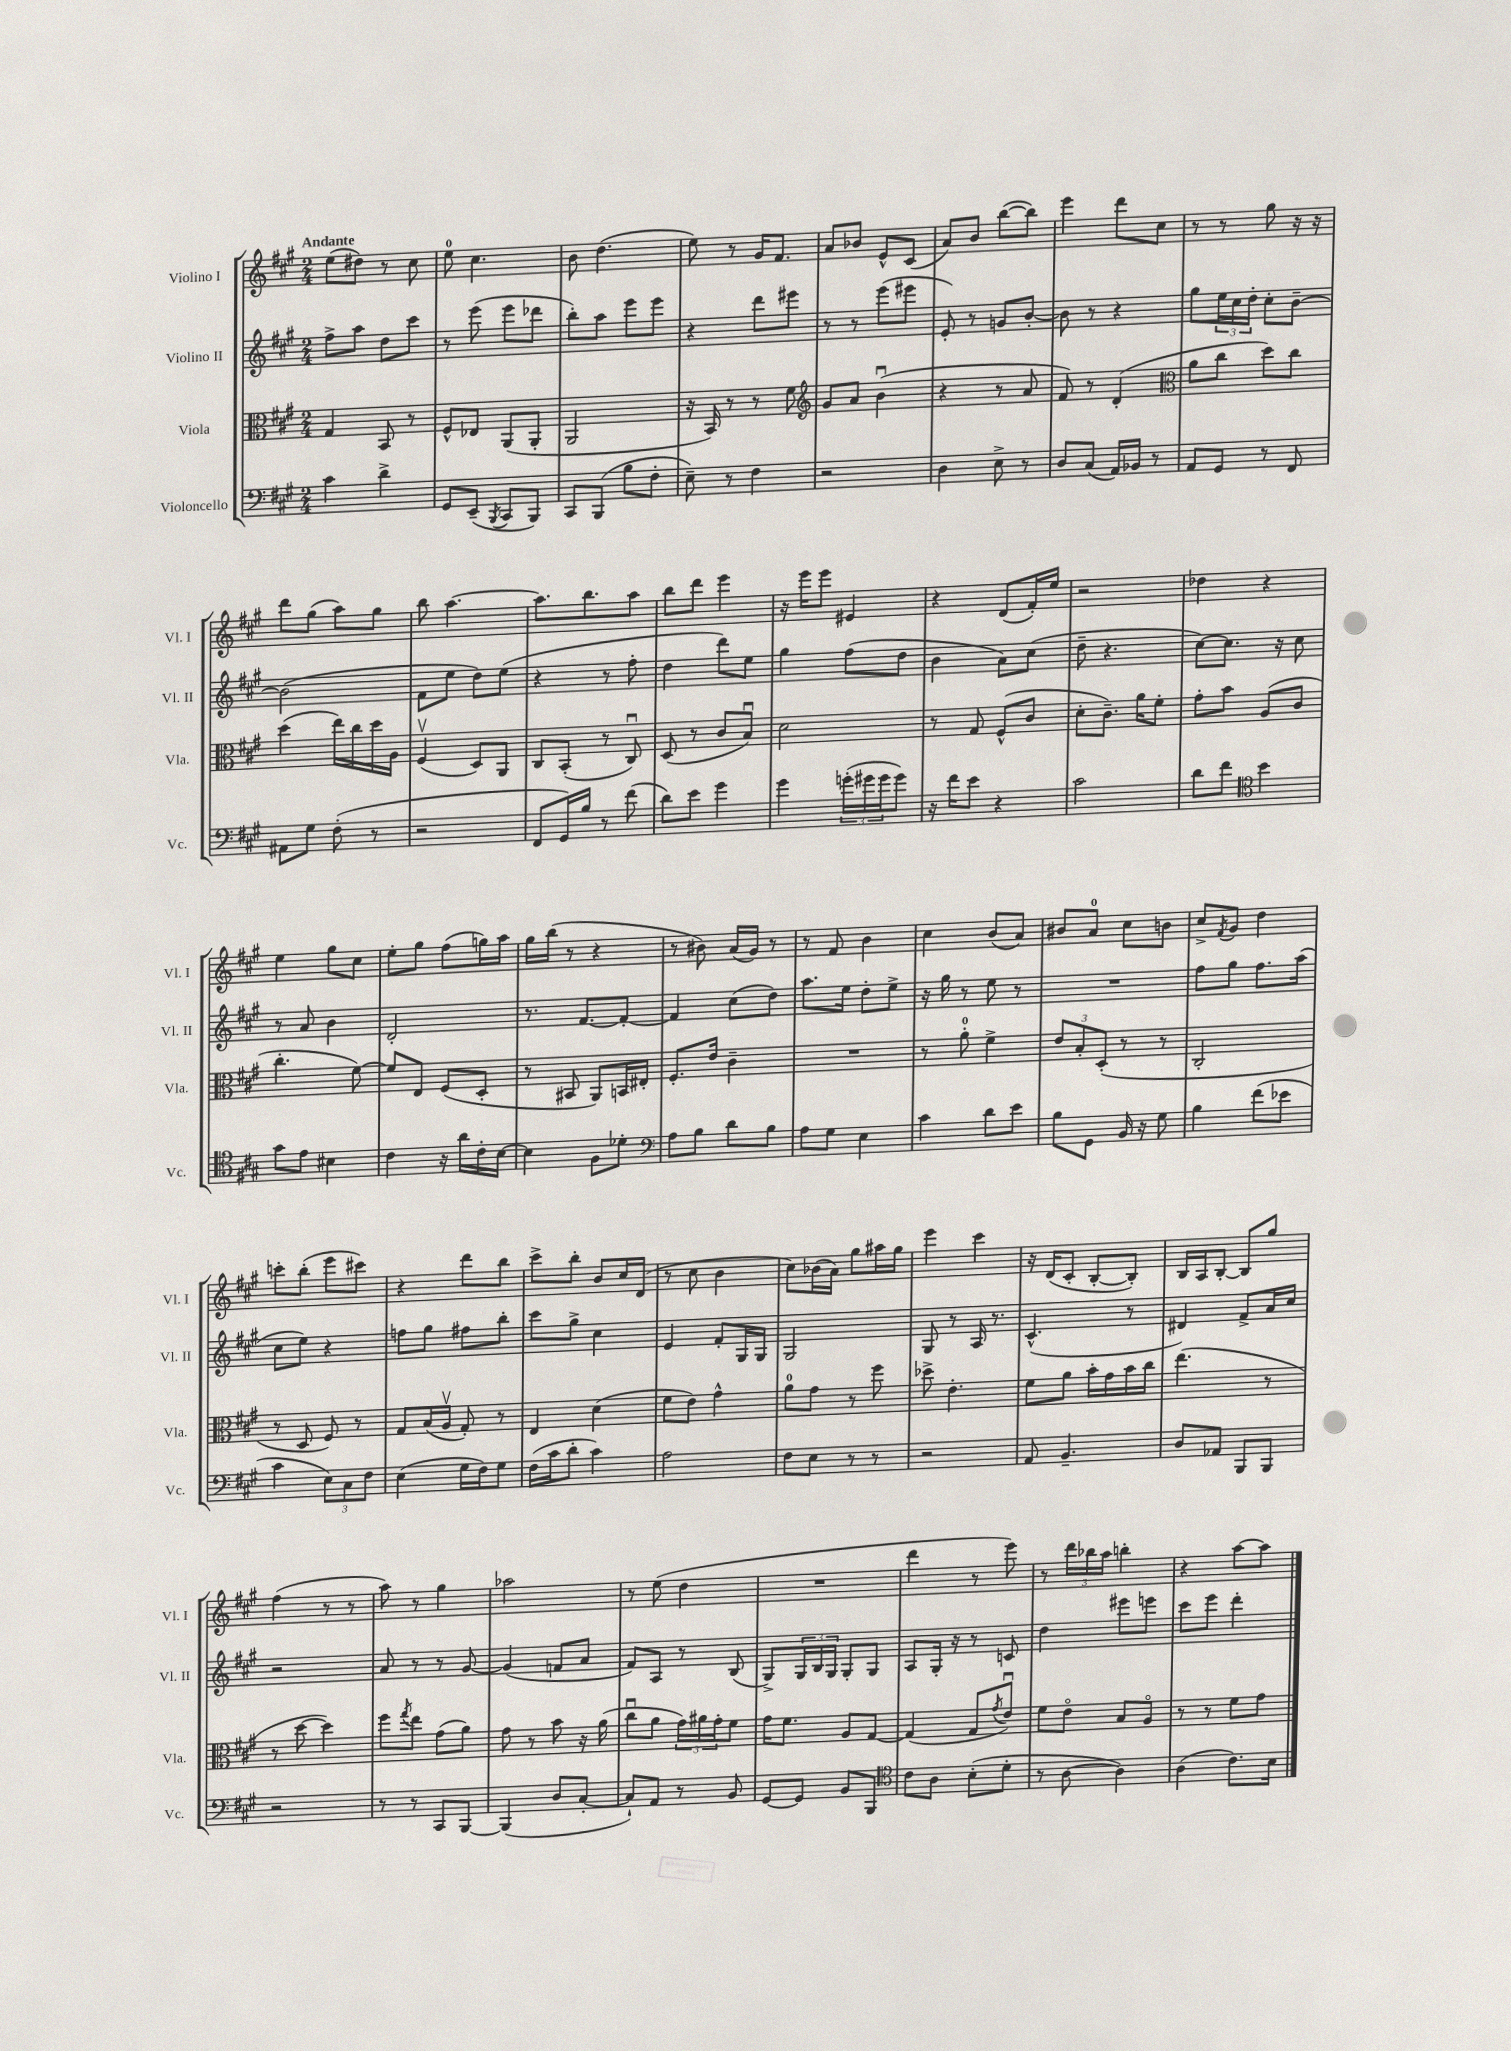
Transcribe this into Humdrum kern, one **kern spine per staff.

**kern	**kern	**kern	**kern
*part4	*part3	*part2	*part1
*staff4	*staff3	*staff2	*staff1
*I"Violoncello	*I"Viola	*I"Violino II	*I"Violino I
*I'Vc.	*I'Vla.	*I'Vl. II	*I'Vl. I
*clefF4	*clefC3	*clefG2	*clefG2
*k[f#c#g#]	*k[f#c#g#]	*k[f#c#g#]	*k[f#c#g#]
*M2/4	*M2/4	*M2/4	*M2/4
=1	=1	=1	=1
!	!	!	!LO:TX:a:B:t=Andante
4c#\	4G#/	8ff#^\L	(8ee\L
.	.	8aa\J	8dd#X\J)
4d^\	8BB/	8dd\L	8r
.	8r	8ccc#\J	8cc#\
=2	=2	=2	=2
8GG#/L	8F#^^/L	8r	8ee\
(8EE~/J	8E-X/J	(8eee\	4.cc#\
8qBBB/	.	.	.
8CC#/L	(8AA/L	8eee\L	.
8BBB/J)	8AA'/J	8ddd-X\J	.
=3	=3	=3	=3
8CC#/L	2AA/	8bb'\L)	8b\
(8BBB/J	.	8aa\J	(4.dd\
8B\L	.	8eee\L	.
8F#'\J	.	8eee\J	.
=4	=4	=4	=4
8E~\)	16r	4r	8ee\)
.	16BB/)	.	.
8r	8r	.	8r
4F#\	8r	8ddd\L	16g#/KL
.	.	.	8.f#/J
.	8f#\	8eee#X\J	.
=5	=5	=5	=5
*	*clefG2	*	*
2r	8g#/L	8r	8a/L
.	8a/J	8r	8b-X/J
.	(4bu\	(8eee\L	8e^^/L
.	.	8eee#X\J	(8c#/J
=6	=6	=6	=6
4D\	4r	8e'/)	8a/L)
.	.	8r	8b/J
8E^\	8r	8gn/L	([8bb\L
8r	8a/	[8b'/J	8bb\J])
=7	=7	=7	=7
8D/L	8f#/)	8b\]	4eee\
(8C#/J	8r	8r	.
16AA/LL)	(4d'/	4r	8ddd\L
16BB-X/JJ	.	.	.
8r	.	.	8cc#\J
=8	=8	=8	=8
*	*clefC3	*	*
8AA/L	8a\L	8gg#\L	8r
8GG#/J	8cc#\J	24ee\L	8r
.	.	24cc#\	.
.	.	24dd'\JJ	.
8r	8dd\L)	8cc#'\L	8gg#\
8FF#/	8cc#\J	[8b~\J	16r
.	.	.	16r
!!LO:LB:g=z
=9	=9	=9	=9
8AA#X\L	(4dd\	(2b\]	8ddd\L
8G#\J	.	.	(8gg#\J
(8F#'\	16ee\LL)	.	8aa\L)
.	16cc#\	.	.
8r	16dd\	.	8gg#\J
.	16A\JJ	.	.
=10	=10	=10	=10
2r	(4F#v/	8f#\L	8bb\
.	.	8ee\J	[4.aa\
.	8D/L)	8dd\L)	.
.	8AA/J	(8ee\J	.
=11	=11	=11	=11
8FF#/L	8C#/L	4r	8.aa\L]
16GG#/L)	(8BB'/J	.	.
16B/JJ	.	.	8.bb\
8r	8r	8r	.
(8f#\	8C#u/)	8ff#'\	8aa\J
=12	=12	=12	=12
8d\L)	(8D/	4dd\	8bb\L
8e\J	8r	.	8ddd\J
4g#\	8c#/L	8ddd\L)	4eee\
.	8Bu/J)	8ee\J	.
=13	=13	=13	=13
4g#\	2d\	4gg#\	16r
.	.	.	16eee\KL
.	.	.	8eee\J
(24gn'\LL	.	(8ff#\L	4e#X/
24g#X\	.	.	.
24g#\J	.	.	.
8g#\J)	.	8dd\J	.
=14	=14	=14	=14
16r	8r	4b\	4r
16f#\KL	.	.	.
8e\J	8G#/	.	.
4r	(8F#^^/L	8a\L)	(8d/L
.	8c#/J	(8cc#\J	16f#'/L)
.	.	.	16ee/JJ
=15	=15	=15	=15
2c#\	8d'\L	8dd~\	2r
.	8.c#~\J)	4.r	.
.	16a\KL	.	.
.	8f#'\J	.	.
=16	=16	=16	=16
8d\L	8g#'\L	[8cc#\L)	4dd-X\
8f#\J	8b\J	8.cc#\J]	.
*clefC4	*	*	*
4b\	(8A/L	.	4r
.	.	16r	.
.	8c#/J	8cc#\	.
!!LO:LB:g=z
=17	=17	=17	=17
8g#\L	4.cc#'\	8r	4ee\
8e\J	.	8a/	.
4B#X\	.	4b\	8gg#\L
.	[8f#\)	.	8cc#\J
=18	=18	=18	=18
4c#\	8f#/L]	2d'/	8ee'\L
.	8E/J	.	8gg#\J
16r	(8F#/L	.	(8ff#\L
16a\LL	.	.	.
16c#'\	8D'/J	.	16ggn\L)
[16B\JJ	.	.	16aa\JJ
=19	=19	=19	=19
4B\]	8r	8.r	16gg#\LL
.	.	.	(16bb\JJ
.	8BB#X/	.	8r
.	.	[8.f#/L	.
8F#\L	8AA/L)	.	4r
8d-X'\J	16BBn/L	8f#'/J_	.
.	16E#X'/JJ	.	.
=20	=20	=20	=20
*clefF4	*	*	*
8A\L	8.F#'/L	4f#/]	8r
8B\J	.	.	8b#X\)
.	16e/Jk	.	.
8d\L	4c#~\	(8cc#\L	(16a/LL
.	.	.	16g#/JJ)
8B\J	.	8dd\J)	8r
=21	=21	=21	=21
8A\L	2r	8.aa\L	8r
8G#\J	.	.	8f#/
.	.	16ee\Jk	.
4E\	.	8dd'\L	4b\
.	.	8ee^\J	.
=22	=22	=22	=22
4c#\	8r	16r	4cc#\
.	.	16gg#\	.
.	8a'\	8r	.
8d\L	4f#^\	8ee\	(8b/L
8e\J	.	8r	8a/J)
=23	=23	=23	=23
8B\L	12e/L	2r	8b#X/L
.	12B'/	.	.
8GG#\J	.	.	8a/J
.	(12D'/J	.	.
16BB/	8r	.	8cc#\L
16r	.	.	.
8G#\	8r	.	8bn\J
=24	=24	=24	=24
4B\	2C#'/	8ff#\L	8cc#^/L
.	.	.	8qf#/
.	.	8gg#\J	8g#/J
(8f#\L	.	8.ff#\L	4dd\
8e-X\J	.	.	.
.	.	(16aa\Jk	.
!!LO:LB:g=z
=25	=25	=25	=25
4c#\	8r	8cc#\L	8cccn'\L
.	8D/	8ee\J)	(8bb'\J
12E\L)	8F#/)	4r	8eee\L
12C#\	.	.	.
.	8r	.	8ccc#X\J)
12F#\J	.	.	.
=26	=26	=26	=26
(4E\	8G#/L	8ffn\L	4r
.	(16B/L	8gg#\J	.
.	16Av/JJ	.	.
16G#\LL	8G#'/)	8ff#X\L	8ddd\L
16F#\J)	.	.	.
8G#\J	8r	8bb'\J	8bb\J
=27	=27	=27	=27
(16F#\LL	4E/	8ccc#\L	8ccc#^\L
16c#\J	.	.	.
8d'\J	.	8gg#^\J	8bb'\J
4c#\)	(4d\	4cc#\	8b/L
.	.	.	16cc#/L
.	.	.	(16d/JJ
=28	=28	=28	=28
2A\	8f#\L	4e/	8r
.	8e\J)	.	8cc#\
.	4g#^^\	8f#'/L	4b\
.	.	16G#/L	.
.	.	16G#/JJ	.
=29	=29	=29	=29
8F#\L	8a\L	2G#/	8cc#\L)
8E\J	8g#\J	.	(16b-X\L
.	.	.	16a\JJ)
8r	8r	.	8gg#\L
8r	8ff#\	.	16aa#X\L
.	.	.	16gg#\JJ
=30	=30	=30	=30
2r	8dd-X^\	8G#/	4eee\
.	4.e'\	8r	.
.	.	16A/	4ccc#\
.	.	8.r	.
=31	=31	=31	=31
8AA/	8f#\L	(4.c#^^/	16r
.	.	.	(16d/KL
4.BB~/	8a\J	.	8c#'/J
.	16b'\LL	.	[8B'/L
.	16g#\	.	.
.	16b\	8r	8B'/J])
.	16cc#\JJ	.	.
=32	=32	=32	=32
8D/L	(4.ee\	4d#X/)	16B/LL
.	.	.	16A/J
8AA-X/J	.	.	[8B'/J
8BBB/L	.	8f#^/L	8B/L]
8BBB/J	8r	16a/L	8gg#/J
.	.	16cc#/JJ	.
!!LO:LB:g=z
=33	=33	=33	=33
2r	8r	2r	(4ff#\
.	[8dd\	.	.
.	4dd\])	.	8r
.	.	.	8r
=34	=34	=34	=34
8r	8ff#\L	8a/	8aa\)
.	8qgg#/	.	.
8r	8ee\J	8r	8r
8CC#/L	(8g#\L	8r	4gg#\
[8BBB/J	8a\J)	[8g#/	.
=35	=35	=35	=35
(4BBB/]	8g#\	(4g#/]	2aa-X\
.	8r	.	.
8D/L	8b\	8fn/L	.
[8C#'/J	16r	8a/J	.
.	(16a\	.	.
=36	=36	=36	=36
8C#`/L])	8cc#u\L	8f#/L)	8r
8AA/J	8a\J	8A/J	(8ee\
8r	24g#\LL)	8r	4dd\
.	24a#X\	.	.
.	24g#'\J	.	.
8BB/	8f#\J	(8B/	.
=37	=37	=37	=37
[8GG#/L	16g#\KL	8G#^/L)	2r
.	8.f#\J	.	.
8GG#/J]	.	24G#/L	.
.	.	24B/	.
.	.	24G#/JJ	.
8BB/L	8A/L	8G#'/L	.
8BBB/J	[8G#/J	8G#/J	.
=38	=38	=38	=38
*clefC4	*	*	*
8c#\L	(4G#/]	8A/L	4ddd\
8A\J	.	16G#'/Jk	.
.	.	16r	.
(8B'\L	8G#/L	8r	8r
.	8qg#/	.	.
8d'\J	8eu/J)	8cn/	8eee\)
=39	=39	=39	=39
8r	8f#\L	4dd\	8r
[8A\	8e\J	.	24ddd\LL
.	.	.	24bb-X\
.	.	.	24aa\JJ
4A\])	8B/L	8eee#X\L	4bbn'\
.	8A/J	8eeen\J	.
=40	=40	=40	=40
(4A\	8r	8ccc#\L	4r
.	8r	8eee\J	.
8.c#\L)	8f#\L	4ddd'\	[8aa\L
.	8g#\J	.	8aa\J]
16B\Jk	.	.	.
==	==	==	==
*-	*-	*-	*-
